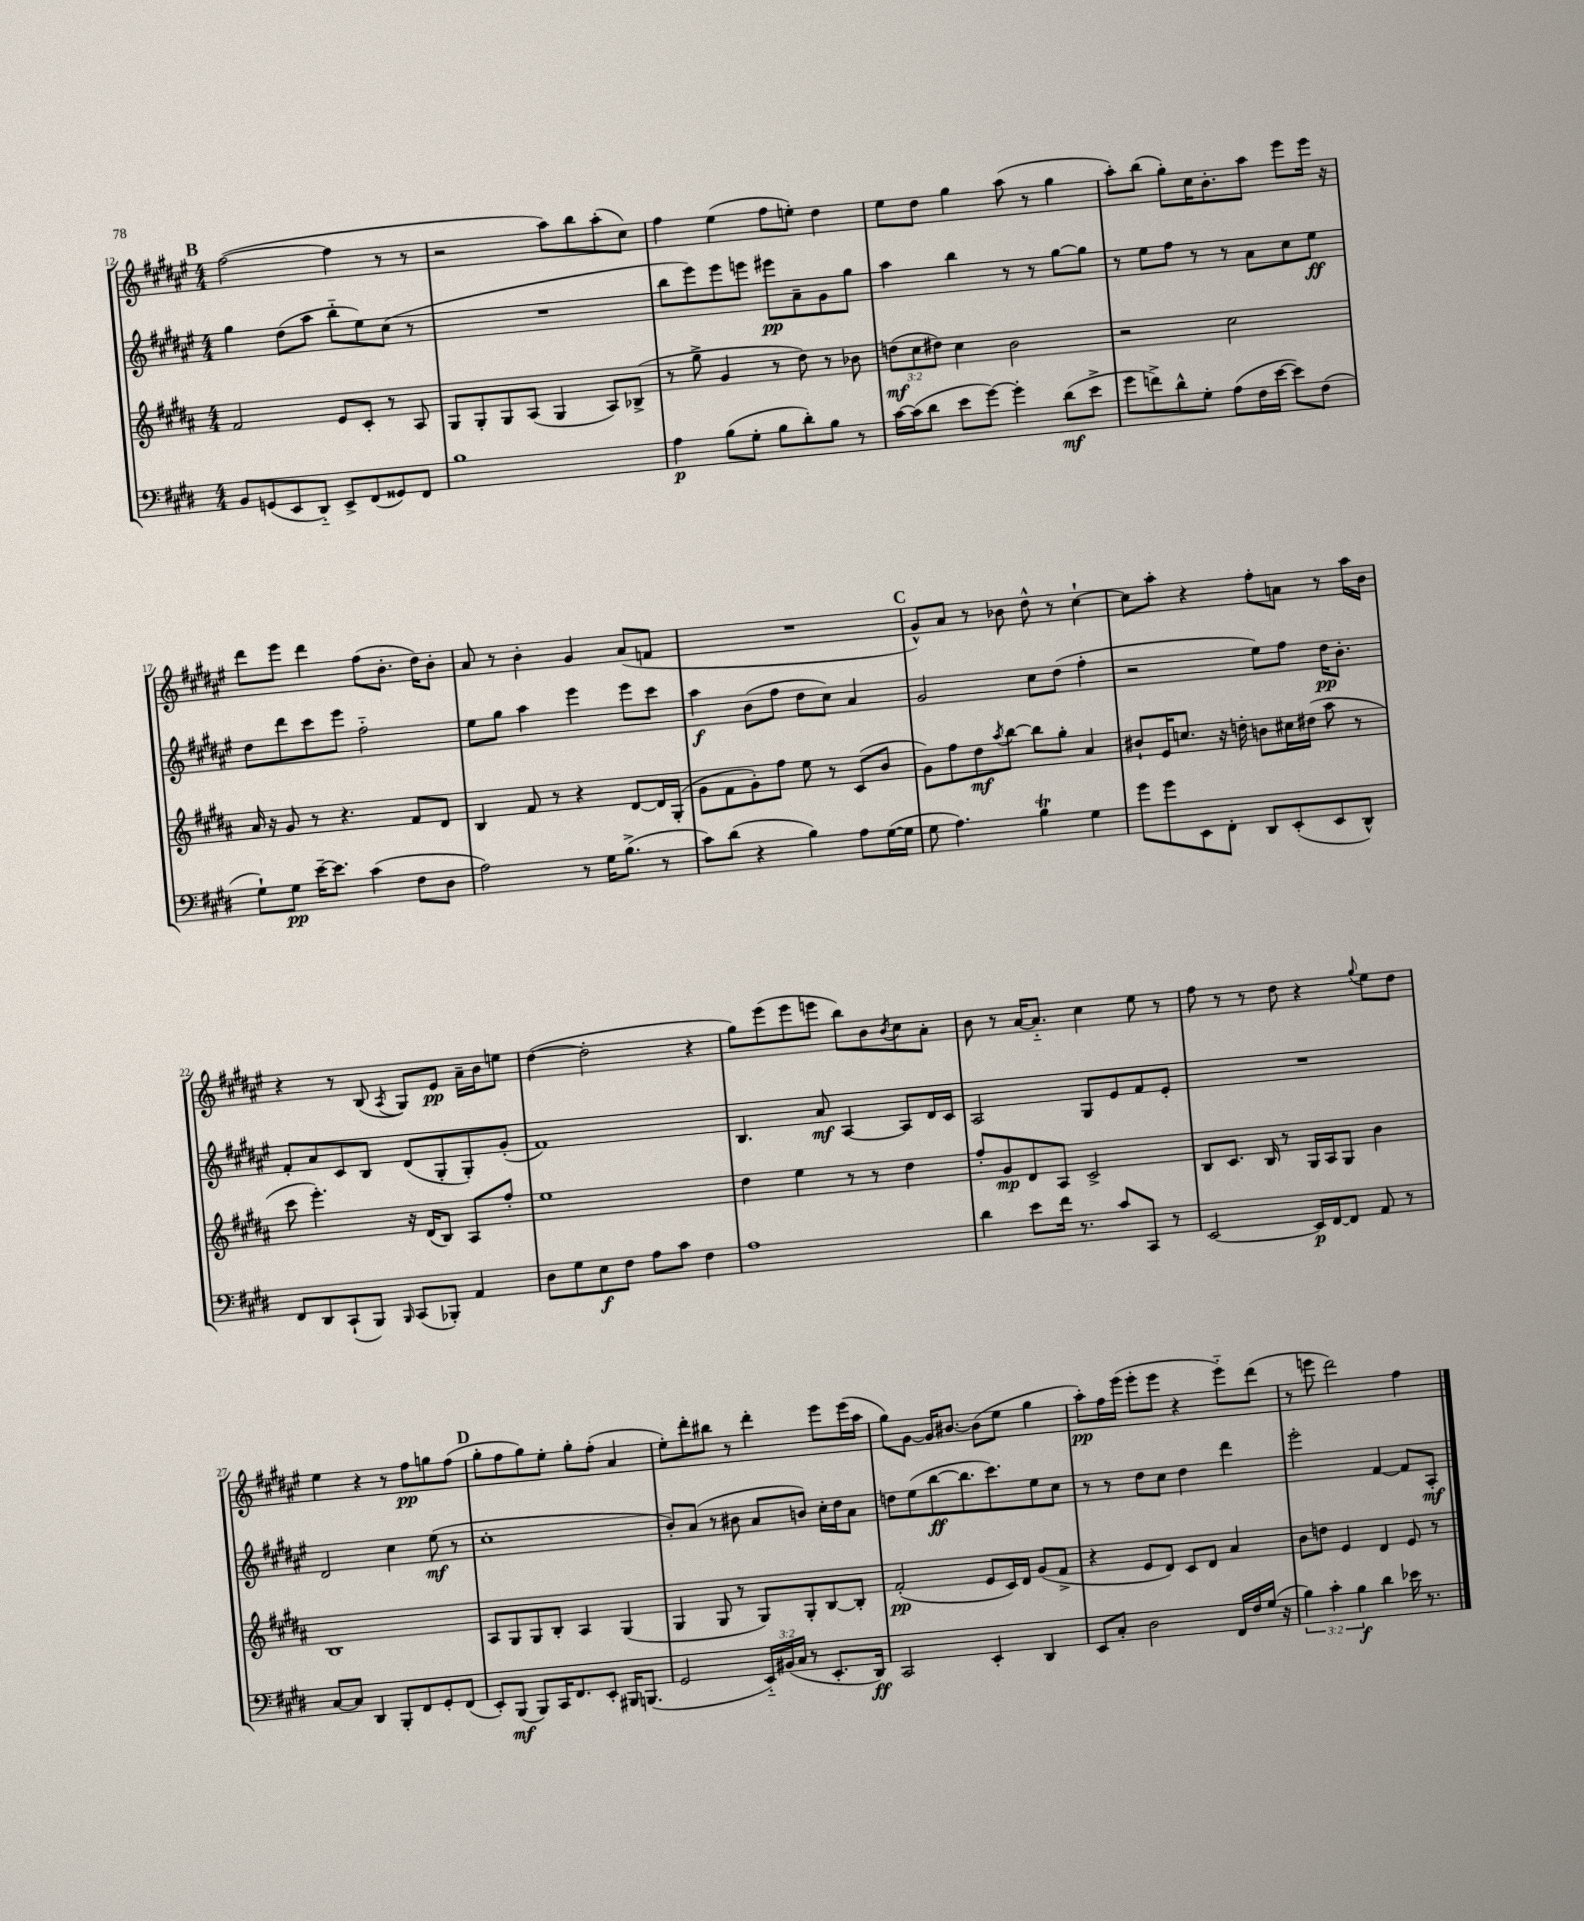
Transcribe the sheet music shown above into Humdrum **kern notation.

**kern	**kern	**kern	**kern
*staff4	*staff3	*staff2	*staff1
*clefF4	*clefG2	*clefG2	*clefG2
*k[f#c#g#d#]	*k[f#c#g#d#a#]	*k[f#c#g#d#a#e#]	*k[f#c#g#d#a#e#]
*M4/4	*M4/4	*M4/4	*M4/4
8BB	2f#	4gg#	([2ff#
(8GG	.	.	.
8EE	.	(8dd#	.
8DD#'~)	.	8aa#	.
8EE^	8e	8bb'~	4ff#]
(8FF#	8c#'	8ee#)	.
8GG##)	8r	(8cc#	8r
8FF#	8A#	8r	8r
=	=	=	=
1B	8G#	1r	2r
.	8G#'	.	.
.	8G#	.	.
.	(8A#	.	.
.	4G#	.	8aa#)
.	.	.	8bb
.	8A#)	.	(8aa#'
.	(8B-^	.	8cc#)
=	=	=	=
4A	8r	8bb	4ff#
.	8gg#^	8eee#)	.
(8B	4g#	8eee#	(4ee#
8G#'	.	8eee	.
8B	8r	8eee#	8ff#
8d#')	8dd#)	8a#~	8ee')
8B	8r	8g#	4dd#
8r	8b-	8gg#	.
=	=	=	=
[16c#	(12dd	4aa#	8ee#
(16c#]	.	.	.
.	12cc#	.	.
8d#	.	.	8dd#
.	12dd#)	.	.
8e	4cc#	4bb	4gg#
[8g#)	.	.	.
4g#']	2b	8r	(8aa#
.	.	8r	8r
(8d#	.	[8gg#	4gg#
8e^	.	8gg#]	.
=	=	=	=
8g#	2r	8r	8aa#')
8f^)	.	8ee#	(8bb
8d#^^	.	8ff#	8gg#')
8G#'	.	8r	16cc#
.	.	.	8.b'
(8A	2cc#	8r	.
16F#	.	8a#	8aa#
[16e	.	.	.
8e])	.	8cc#	8eee#
(8F#	.	8ee#	16eee#
.	.	.	16r
=	=	=	=
8G#`)	16a#	8dd#	8ddd#
.	16r	.	.
8G#	8g#	8ddd#	8eee#
[16e~	8r	8ccc#	4ddd#
8.e]	.	.	.
.	4.r	8eee#	.
(4c#	.	2ff#'~	(8ff#
.	.	.	8.b'
8F#	8f#	.	.
.	.	.	16dd#)
8D#	8d#	.	8b'
=	=	=	=
2A)	4B	8ee#	8a#
.	.	8gg#	8r
.	8f#	4aa#	4b'
.	8r	.	.
8r	4r	4eee#	4g#
16G#	.	.	.
(8.B^	.	.	.
.	[8d#	8eee#	(8a#
8r	16d#]	8ccc#	8f
.	(16G#'	.	.
=	=	=	=
8c#)	8g#	4aa#	1r
(8d#	8f#	.	.
4r	8g#')	(8b	.
.	8ff#	8ff#	.
4B)	8ee	8dd#	.
.	8r	8cc#)	.
8A	(8c#	4a#	.
([16G#	8b	.	.
16G#]	.	.	.
=	=	=	=
8G#	8g#)	2g#	8g#^^)
4.A)	8ff#	.	8a#
.	8dd#	.	8r
.	8qaa#	.	.
.	[8bb	.	8b-
4B	8bb]	8cc#	8dd#^^
.	8gg#'	(8dd#	8r
4G#	4a#	4ff#'	[4cc#`
=	=	=	=
8g#	8b#`	2r	8cc#]
8g#	16e	.	8aa#'
.	8.cc	.	.
8EE	.	.	4r
8FF#'	16r	.	.
.	16dd'	.	.
8DD#	8b	8ee#)	8ff#'
(8EE'	16cc#	8ff#	8a
.	(16dd#	.	.
8EE	8aa#	16dd#	8r
.	.	8.b'	.
8DD#^^)	8r	.	16aa#
.	.	.	16b
=	=	=	=
8FF#	8ccc#	8f#'	4r
8DD#	4.eee')	8a#	.
(8CC#`	.	8c#	8r
8BBB)	.	8B	(8B
16qqBBB	.	.	8qA#
(8CC#	16r	(8d#	8G#)
.	(16d#	.	.
8BBB-')	8B)	8G#'	8e#
4AA	8A#	8G#')	16a#~
.	.	.	16b
.	8ff#'	(8g#'	8ee
=	=	=	=
8D#	1ee	1f#)	([4dd#
8G#	.	.	.
8E	.	.	2dd#']
8F#	.	.	.
8A	.	.	.
8c#	.	.	.
4F#	.	.	4r
=	=	=	=
1A	4dd#	4.B	8gg#)
.	.	.	(8eee#
.	4ee	.	8eee#
.	.	8a#	8eee
.	8r	[4A#	8bb)
.	8r	.	8b
.	.	.	8qb
.	4dd#	8A#]	8cc#
.	.	16d#	8a#'
.	.	16c#	.
=	=	=	=
4d#	8ff#'	2A#	8b
.	8g#	.	8r
8e	8d#	.	[16a#
.	.	.	8.a#'~]
16f#	8A#	.	.
8.r	.	.	.
.	2c#^	8G#	4cc#
8c#	.	8e#	.
8CC#	.	8f#	8ee#
8r	.	8e#'	8r
=	=	=	=
[2EE	8B	1r	8ff#
.	8.c#	.	8r
.	.	.	8r
.	16B	.	.
.	8r	.	8dd#
16EE]	16G#	.	4r
[16FF#	16A#	.	.
8FF#]	8G#	.	.
.	.	.	8qqgg#
8AA	4b	.	8ee#
8r	.	.	8dd#
=	=	=	=
[8C#	1B	2d#	4ee#
8C#]	.	.	.
4DD#	.	.	4r
8BBB'	.	4cc#	8r
8FF#	.	.	8ff#
8GG#'	.	(8ee#	8gg
(8FF#	.	8r	(8ff#
=	=	=	=
8EE')	8A#	1cc#'	8gg#'
(8BBB	8G#	.	8ff#
8BBB)	8G#	.	8gg#)
16CC#	8B'	.	8ee#'
8.FF#	.	.	.
.	4A#	.	8gg#'
8EE'	.	.	(8ff#'
16BBB#	(4G#	.	4a#
(8.BBB	.	.	.
=	=	=	=
2GG#	4G#	8b')	8ee#')
.	.	(8a#	8ddd#'
.	8G#	8r	8bb#
.	8r	8b#	8r
24EE'~)	8G#)	8a#	4ddd#'
(24BB#	.	.	.
24C#	.	.	.
8r	8G#'	8b)	.
8.EE'	[8B	16cc#'	8eee#
.	.	16dd#	.
.	8B']	8a#	(16eee#
16DD#)	.	.	16aa#
=	=	=	=
2CC#	(2f#'	8dd	8gg#)
.	.	(8ee#	[8g#
.	.	[8bb	16g#]
.	.	.	[8.b#
.	.	8.bb]	.
4EE'	8e	.	(8b#]
.	.	8.ccc#)	.
.	16c#)	.	8ee#
.	16d#	.	.
4DD#	(8g#	8ee#	4gg#
.	8f#^	8cc#	.
=	=	=	=
8EE	4r	8r	8aa#')
8C#'	.	8r	16ff#
.	.	.	(16eee#
2D#	8e	8dd#	8eee#'
.	8d#)	8cc#	8eee#
.	8c#	4dd#	4r
.	8d#	.	.
16FF#	4a#	4ddd#	8eee#'~)
16F#	.	.	.
(16G#	.	.	(8ddd#
16r	.	.	.
=	=	=	=
6B)	8b	2eee#'	8r
.	8dd	.	8eee
6c#'	.	.	.
.	4e	.	2ddd#)
6B	.	.	.
4d#	4d#	[4f#	.
16e-	8e	8f#]	4ff#
8.r	.	.	.
.	8r	8A#'	.
==	==	==	==
*-	*-	*-	*-
